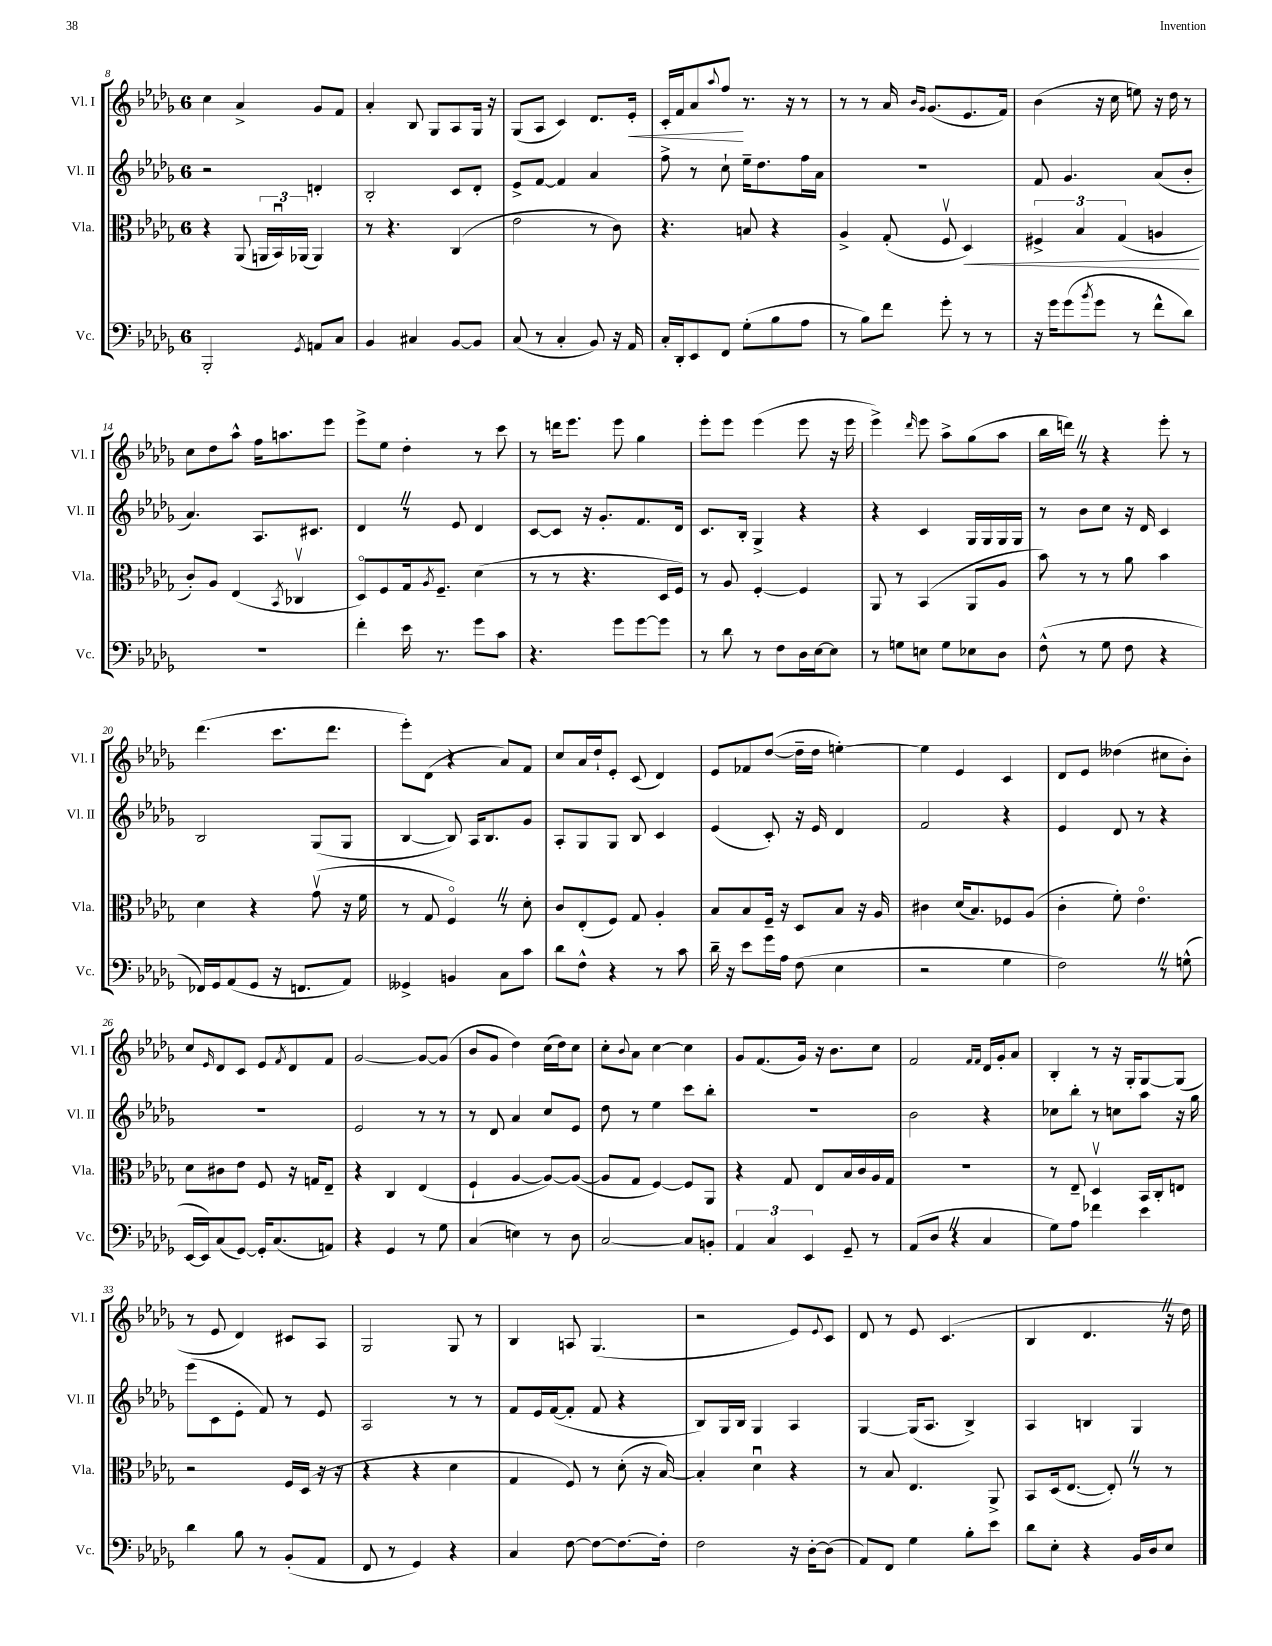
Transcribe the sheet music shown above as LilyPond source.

<<
\new StaffGroup <<
\new Staff = "s0" \with { instrumentName = "Vl. I" shortInstrumentName = "Vl. I" } {
    \clef treble \key des \major \once \override Staff.TimeSignature.style = #'single-digit \time 6/8
    c''4 aes'4-> ges'8 f'8 |
    aes'4-. bes8 ges8 aes8 ges16 r16 |
    ges8( aes8 c'4) des'8. ees'16-.\< |
    c'16-. f'16 aes'8 \appoggiatura { aes''8 } f''8\! r8. r16 r8 |
    r8 r8 aes'16 \grace { bes'16 ges'16 } ges'8.( ees'8. f'16) |
    bes'4( r16 c''16 e''8) r16 des''16 r8 |
    c''8 des''8 aes''8-^ f''16 a''8. ees'''8 |
    ees'''8-> ees''8 des''4-. r8 c'''8 |
    r8 d'''16 ees'''8. ees'''8 ges''4 |
    ees'''8-. ees'''8 ees'''4( ees'''8 r16 ees'''16 |
    ees'''4->) \grace { des'''16 } ees'''8 aes''8-> ges''8( aes''8 |
    bes''16 d'''16) \once \override BreathingSign.text = \markup { \musicglyph "scripts.caesura.straight" } \breathe r8 r4 ees'''8-. r8 |
    des'''4.( c'''8. des'''8. |
    ees'''8-.) des'8( r4 aes'8) f'8 |
    c''8 aes'16 des''16-! ees'8-. c'8( des'4) |
    ees'8 fes'8 des''8~( des''16-- des''16 e''4~-.) |
    e''4 ees'4 c'4 |
    des'8 ees'8 deses''4( cis''8 bes'8-.) |
    c''8 \grace { ees'16 } des'8 c'8 ees'8 \acciaccatura { f'8 } des'8 f'8 |
    ges'2~ ges'8~ ges'8( |
    bes'8 ges'8 des''4) c''16( des''16) c''8 |
    c''8-. \appoggiatura { bes'8 } aes'8 c''4~ c''4 |
    ges'8 f'8.( ges'16) r16 bes'8. c''8 |
    f'2 \grace { f'16 f'16 } des'16 ges'16-. aes'8 |
    bes4-. r8 r16 ges16-. ges8~ ges8( |
    r8 ees'8 des'4) cis'8 aes8 |
    ges2 ges8 r8 |
    bes4 a8 ges4.( |
    r2 ees'8) \appoggiatura { ees'8 } c'8 |
    des'8 r8 ees'8 c'4.( |
    bes4 des'4. \once \override BreathingSign.text = \markup { \musicglyph "scripts.caesura.straight" } \breathe r16 des''16) \bar "|." |
}
\new Staff = "s1" \with { instrumentName = "Vl. II" shortInstrumentName = "Vl. II" } {
    \clef treble \key des \major \once \override Staff.TimeSignature.style = #'single-digit \time 6/8
    r2 d'4-. |
    bes2-. c'8 des'8-. |
    ees'8-> f'8~ f'4 aes'4 |
    f''8-> r8 c''8-! ees''16-- des''8. f''16 aes'16 |
    R2. |
    f'8 ges'4. aes'8( bes'8-. |
    aes'4.) aes8. cis'8. |
    des'4 \once \override BreathingSign.text = \markup { \musicglyph "scripts.caesura.straight" } \breathe r8 ees'8 des'4 |
    c'8~ c'8 r16 ges'8.-. f'8. des'16 |
    c'8. bes16-. ges4-> r4 |
    r4 c'4 ges16 ges16 ges16 ges16 |
    r8 bes'8 c''8 r16 des'16 c'4 |
    bes2 ges8( ges8 |
    bes4~ bes8) aes16 bes8. ges'8 |
    aes8-. ges8 ges8 bes8 c'4 |
    ees'4( c'8-.) r16 ees'16 des'4 |
    f'2 r4 |
    ees'4 des'8 r8 r4 |
    R2. |
    ees'2 r8 r8 |
    r8 des'8 aes'4 c''8 ees'8 |
    des''8 r8 ees''4 c'''8 bes''8-. |
    R2. |
    bes'2 r4 |
    ces''8 bes''8-. r8 c''8 aes''8 r16 ges''16 |
    ees'''8( c'8 ees'8-. f'8) r8 ees'8 |
    aes2 r8 r8 |
    f'8 ees'16 f'16~( f'8-. f'8 r4 |
    bes8) ges16 bes16 ges4 aes4 |
    ges4~ ges16( aes8. bes4->) |
    aes4 b4 ges4 \bar "|." |
}
\new Staff = "s2" \with { instrumentName = "Vla." shortInstrumentName = "Vla." } {
    \clef alto \key des \major \once \override Staff.TimeSignature.style = #'single-digit \time 6/8
    r4 aes,8( \tuplet 3/2 { a,16 bes,16\downbow) aes,16( } aes,4) |
    r8 r4. c4( |
    ees'2 r8 c'8) |
    r4. b8 r4 |
    aes4-> ges8-.( f8\upbow des4\<) |
    \tuplet 3/2 { fis4-> bes4 ges4( } a4\! |
    c'8-.) aes8 ees4( \acciaccatura { bes,8 } ces4\upbow |
    des8\flageolet) f8 ges16 \acciaccatura { aes8 } f8.-- des'4( |
    r8 r8 r4. des16 f16) |
    r8 aes8 f4~-. f4 |
    aes,8 r8 bes,4( aes,8 aes8 |
    bes'8) r8 r8 aes'8 bes'4 |
    des'4 r4 ges'8\upbow( r16 f'16 |
    r8 ges8 f4\flageolet) \once \override BreathingSign.text = \markup { \musicglyph "scripts.caesura.straight" } \breathe r8 des'8-. |
    c'8 ees8-.( f8) ges8 aes4-. |
    bes8 bes8 f16-- r16 des8 bes8 r16 aes16 |
    cis'4 des'16( bes8.) fes8 aes8( |
    c'4-. f'8-.) ees'4.\flageolet |
    des'8 cis'8 ees'8 f8 r16 g16 ees8-- |
    r4 c4 ees4( |
    f4-! aes4~ aes8~) aes8~( |
    aes8 ges8 f4~) f8 aes,8 |
    r4 ges8 ees8 bes16 c'16 aes16 ges16 |
    R2. |
    r8 ees8-- des4\upbow bes,16 c16-. e8 |
    r2 f16 des16( r16 r16 |
    r4 r4 des'4 |
    ges4 f8) r8 des'8-.( r16 bes16~) |
    bes4-. des'4\downbow r4 |
    r8 bes8 ees4. aes,8-> |
    bes,8 des16( ees8.~ ees8-.) \once \override BreathingSign.text = \markup { \musicglyph "scripts.caesura.straight" } \breathe r8 r8 \bar "|." |
}
\new Staff = "s3" \with { instrumentName = "Vc." shortInstrumentName = "Vc." } {
    \clef bass \key des \major \once \override Staff.TimeSignature.style = #'single-digit \time 6/8
    bes,,2-. \acciaccatura { ges,8 } a,8 c8 |
    bes,4 cis4 bes,8~ bes,8 |
    c8( r8 c4-. bes,8) r16 aes,16 |
    c16-. des,16-. ees,8 f,8 ges8-.( bes8 aes8 |
    r8 bes8) f'8 ges'8-. r8 r8 |
    r16 ges'16 ges'8( \acciaccatura { bes'8 } ges'8 r8 f'8-^ des'8) |
    R2. |
    f'4-. ees'16 r8. ges'8 c'8 |
    r4. ges'8 ges'8~ ges'8 |
    r8 des'8 r8 f8 des16 ees16~ ees8 |
    r8 g8 e8 g8 ees8 des8 |
    f8-^( r8 ges8 f8 r4 |
    fes,16) ges,16 aes,8( ges,8 r16 f,8. aes,8) |
    geses,4-> b,4 c8 c'8 |
    des'8 f8-^ r4 r8 c'8 |
    des'16-- r16 ees'8 ges'16 aes16 f8( ees4 |
    r2 ges4 |
    f2) \once \override BreathingSign.text = \markup { \musicglyph "scripts.caesura.straight" } \breathe r8 g8-^( |
    ees,16~ ees,16) c8( ges,8~) ges,16-. c8.( a,8) |
    r4 ges,4 r8 ges8 |
    c4( e4) r8 des8 |
    c2~ c8 b,8-. |
    \tuplet 3/2 { aes,4 c4 ees,4 } ges,8-- r8 |
    aes,8( des8 \once \override BreathingSign.text = \markup { \musicglyph "scripts.caesura.straight" } \breathe r4 c4 |
    ges8) aes8 fes'4 ees'4 |
    des'4 bes8 r8 bes,8-.( aes,8 |
    f,8 r8 ges,4) r4 |
    c4 f8~ f8~ f8.~ f16-. |
    f2 r16 des16~-. des8( |
    aes,8) f,8 ges4 bes8-. ees'8 |
    des'8 ees8-. r4 bes,16 des16 ees8 \bar "|." |
}
>>
>>
\layout { \context { \Score currentBarNumber = #8 } }
